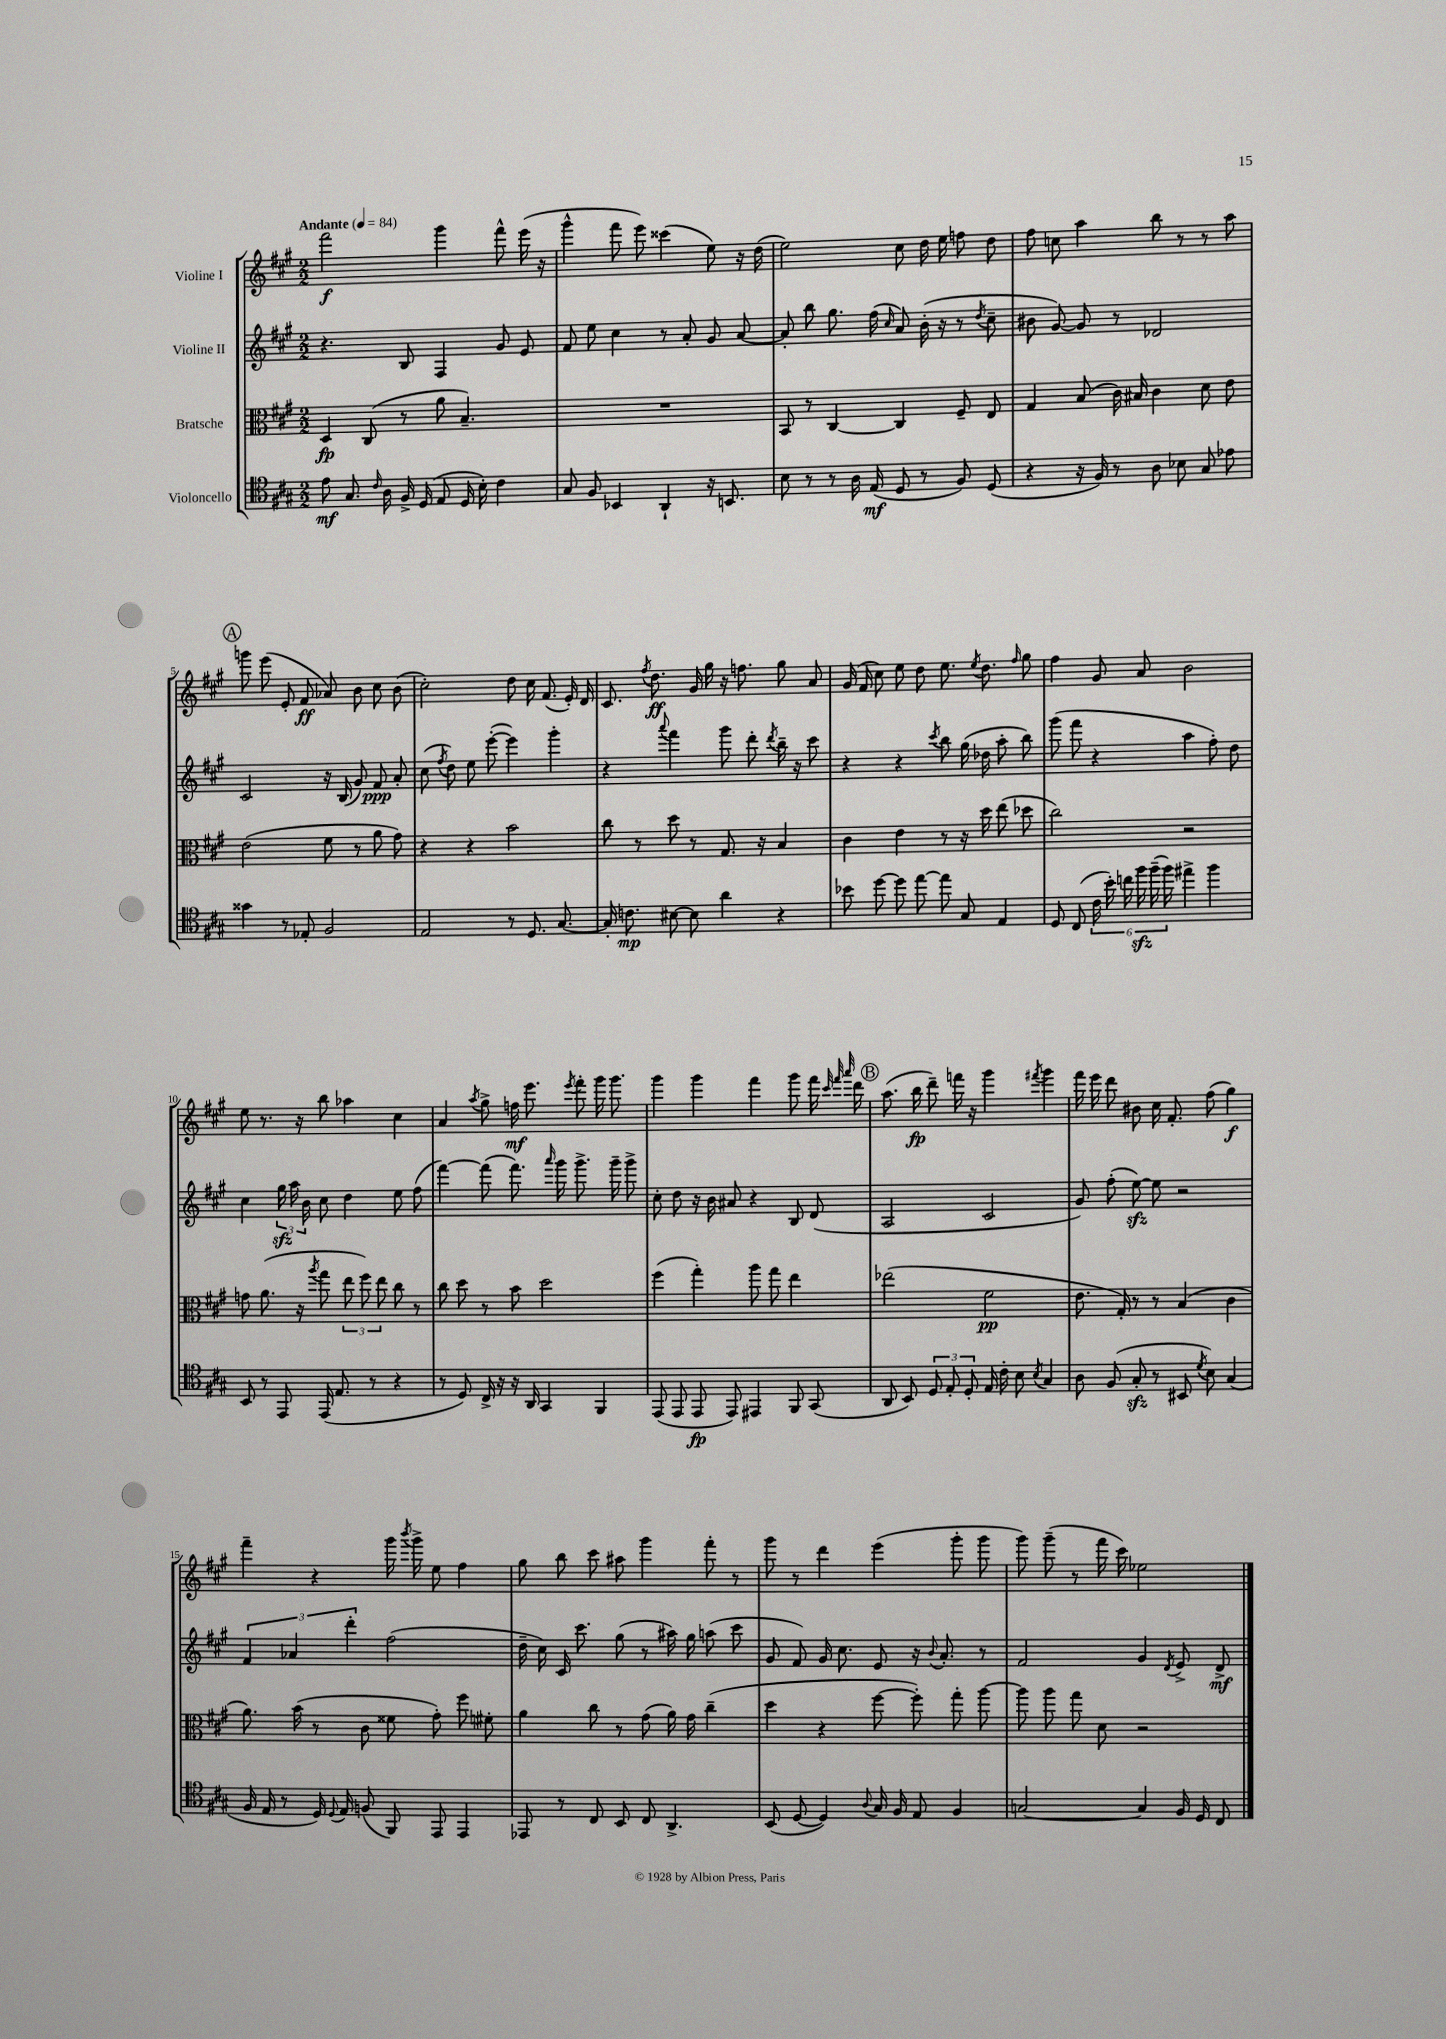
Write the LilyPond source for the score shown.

<<
\new StaffGroup <<
\new Staff = "s0" \with { instrumentName = "Violine I" } {
    \clef treble \key a \major \numericTimeSignature \time 2/2 \tempo "Andante" 4 = 84
    \autoBeamOff fis'''2\f gis'''4 fis'''8-^ e'''16( r16 |
    gis'''4-^ fis'''8 e'''8) cisis'''4( e''8) r16 d''16( |
    e''2) cis''8 d''16 e''16 f''8 d''8 |
    fis''8 c''8 a''4 b''8 r8 r8 a''8 |
    \mark \markup { \circle "A" } g'''8 e'''8( e'8-. fis'8\ff aes'8) b'8 cis''8 b'8( |
    cis''2-.) d''8 cis''16 fis'8.( e'16-.) d'16 |
    cis'8. \acciaccatura { fis''8 } d''8.\ff gis'16 gis''16 r16 f''8. gis''8 a'8 |
    gis'16( fis'16 cis''8) e''8 d''8 e''8. \acciaccatura { e''8 } d''8. \grace { fis''16 } gis''8 |
    fis''4 gis'8 a'8 b'2 |
    e''8 r8. r16 b''8 aes''4 cis''4 |
    a'4 \acciaccatura { a''8 } gis''8-> f''16\mf e'''8. \acciaccatura { e'''8 } fis'''8-. gis'''16 gis'''8. |
    gis'''4 gis'''4 fis'''4 gis'''8 fis'''16 \grace { cis'''32 fis'''32 a'''32 } d'''16 |
    \mark \markup { \circle "B" } a''8.( b''16\fp d'''8--) f'''16 r16 gis'''4 \acciaccatura { fis'''8 } gis'''4 |
    fis'''16 e'''16 d'''8 bis'8 cis''16 fis'8.-. fis''8( gis''4\f) |
    fis'''4-- r4 gis'''16 \acciaccatura { b'''8 } gis'''16-> e''8 fis''4 |
    gis''8 b''8 cis'''8 ais''8 gis'''4 fis'''8-. r8 |
    gis'''8 r8 d'''4 e'''4( gis'''8-. gis'''8 |
    gis'''8) gis'''8--( r8 fis'''16 cis'''16) ees''2 \bar "|." |
}
\new Staff = "s1" \with { instrumentName = "Violine II" } {
    \clef treble \key a \major \numericTimeSignature \time 2/2
    \autoBeamOff r4. b8 fis4 gis'8 e'8 |
    fis'8 e''8 cis''4 r8 a'8-. gis'8 a'8~ |
    a'8-. b''8 gis''8. fis''16( \grace { cis''16 } a'8) b'16-.( r16 r8 \acciaccatura { d''8 } cis''8-- |
    bis'8 gis'8~) gis'8 r8 des'2 |
    \mark \markup { \circle "A" } cis'2 r16 b16( gis'8) fis'8\ppp a'8-. |
    cis''8( \acciaccatura { fis''8 } d''8) e''8 e'''8~-.( e'''4) gis'''4-. |
    r4 \appoggiatura { a'''8 } fis'''4 gis'''8 d'''8-. \acciaccatura { d'''8 } b''16-- r16 cis'''8 |
    r4 r4 \acciaccatura { cis'''8 } b''8 gis''16( des''16 a''8-. b''8) |
    gis'''8( fis'''8 r4 a''4 fis''8-.) d''8 |
    cis''4 \tuplet 3/2 { gis''16\sfz a''16 b'16 } cis''8 d''4 e''8 fis''8( |
    fis'''4~) fis'''8( fis'''8.) \grace { a'''16 } gis'''16 gis'''8.-> gis'''16-- gis'''8-> |
    cis''8-. d''8 r16 b'16 ais'8 r4 b8 d'8( |
    \mark \markup { \circle "B" } a2 cis'2 |
    gis'8) fis''8-.( e''8~\sfz) e''8 r2 |
    \tuplet 3/2 { fis'4 aes'4 d'''4-. } fis''2( |
    d''16-- cis''16) cis'16 cis'''8. gis''8( r8 ais''16) gis''16 a''8( cis'''8 |
    gis'8 fis'8) gis'16 cis''8. e'8 r16 \appoggiatura { b'8 } a'8.-. r8 |
    fis'2 gis'4 \acciaccatura { d'8 } e'8-> d'8->\mf \bar "|." |
}
\new Staff = "s2" \with { instrumentName = "Bratsche" } {
    \clef alto \key a \major \numericTimeSignature \time 2/2
    \autoBeamOff d4\fp cis8( r8 a'8 b4.--) |
    R1 |
    b,8 r8 cis4~ cis4 fis8-- e8 |
    gis4 b8( cis'16) bis16 cis'4 d'8 e'8 |
    \mark \markup { \circle "A" } e'2( fis'8 r8 a'8 gis'8) |
    r4 r4 b'2 |
    cis''8 r8 d''8 r8 gis8. r16 b4 |
    cis'4 e'4 r8 r16 d''16 e''8( des''8 |
    cis''2) r2 |
    g'8 a'8.( r16 \acciaccatura { a''8 } gis''8 \tuplet 3/2 { e''8 fis''8) e''8 } cis''8 r8 |
    cis''8 d''8 r8 b'8 d''2 |
    fis''4( gis''4-.) a''8 gis''8 e''4 |
    \mark \markup { \circle "B" } ees''2( fis'2\pp |
    e'8. gis16-.) r8 r8 b4( cis'4 |
    a'8.) b'16( r8 cis'8 fisis'8 gis'8-.) fis''8 fis'8-. |
    a'4 cis''8 r8 gis'8( a'16) gis'16 cis''4--( |
    d''4 r4 fis''8~ fis''8-.) gis''8-. a''8~ |
    a''8 a''8 gis''8 d'8 r2 \bar "|." |
}
\new Staff = "s3" \with { instrumentName = "Violoncello" } {
    \clef tenor \key a \major \numericTimeSignature \time 2/2
    \autoBeamOff e'8\mf gis8. \grace { cis'16 } a16 fis16-> d16( e8 d16 b16-.) cis'4 |
    gis8 fis8 bes,4 a,4-! r16 b,8. |
    b8 r8 r8 a16 e16\mf( d8 r8 fis8) d8( |
    r4 r16 fis16) r8 a8 bes8 gis8 ees'8 |
    \mark \markup { \circle "A" } gisis'4 r8 ees8-. fis2 |
    e2 r8 d8. gis8.~ |
    gis16-. c'8.\mp bis8~ bis8 a'4 r4 |
    bes'8 d''8~ d''8 e''8~ e''8 gis8 e4 |
    d8 cis8( \tuplet 6/4 { cis'16 b'16-.) c''16 fis''16\sfz fis''16--( fis''16) } eis''4-> fis''4 |
    b,8 r8 e,8 e,16( e8. r8 r4 |
    r8 d8) cis16-> r16 r16 a,16 gis,4 fis,4 |
    e,8( e,8 e,8\fp e,8) eis,4 fis,8 gis,8( |
    \mark \markup { \circle "B" } a,8 b,8) \tuplet 3/2 { d8 e8-. d8-. } e16 cis'16-. b8 \acciaccatura { b8 } gis4 |
    a8 fis8( gis8-.\sfz r8 bis,8 \acciaccatura { d'8 } b8) gis4( |
    fis16 e16 r8 d16) \appoggiatura { d8 } e16 f8( fis,8) e,8 e,4 |
    ees,8 r8 cis8 b,8 cis8 a,4.-> |
    b,8( d8~ d4) \appoggiatura { a8 } gis16 fis16 e8 fis4 |
    g2~ g4 fis16 d16 cis8 \bar "|." |
}
>>
>>
